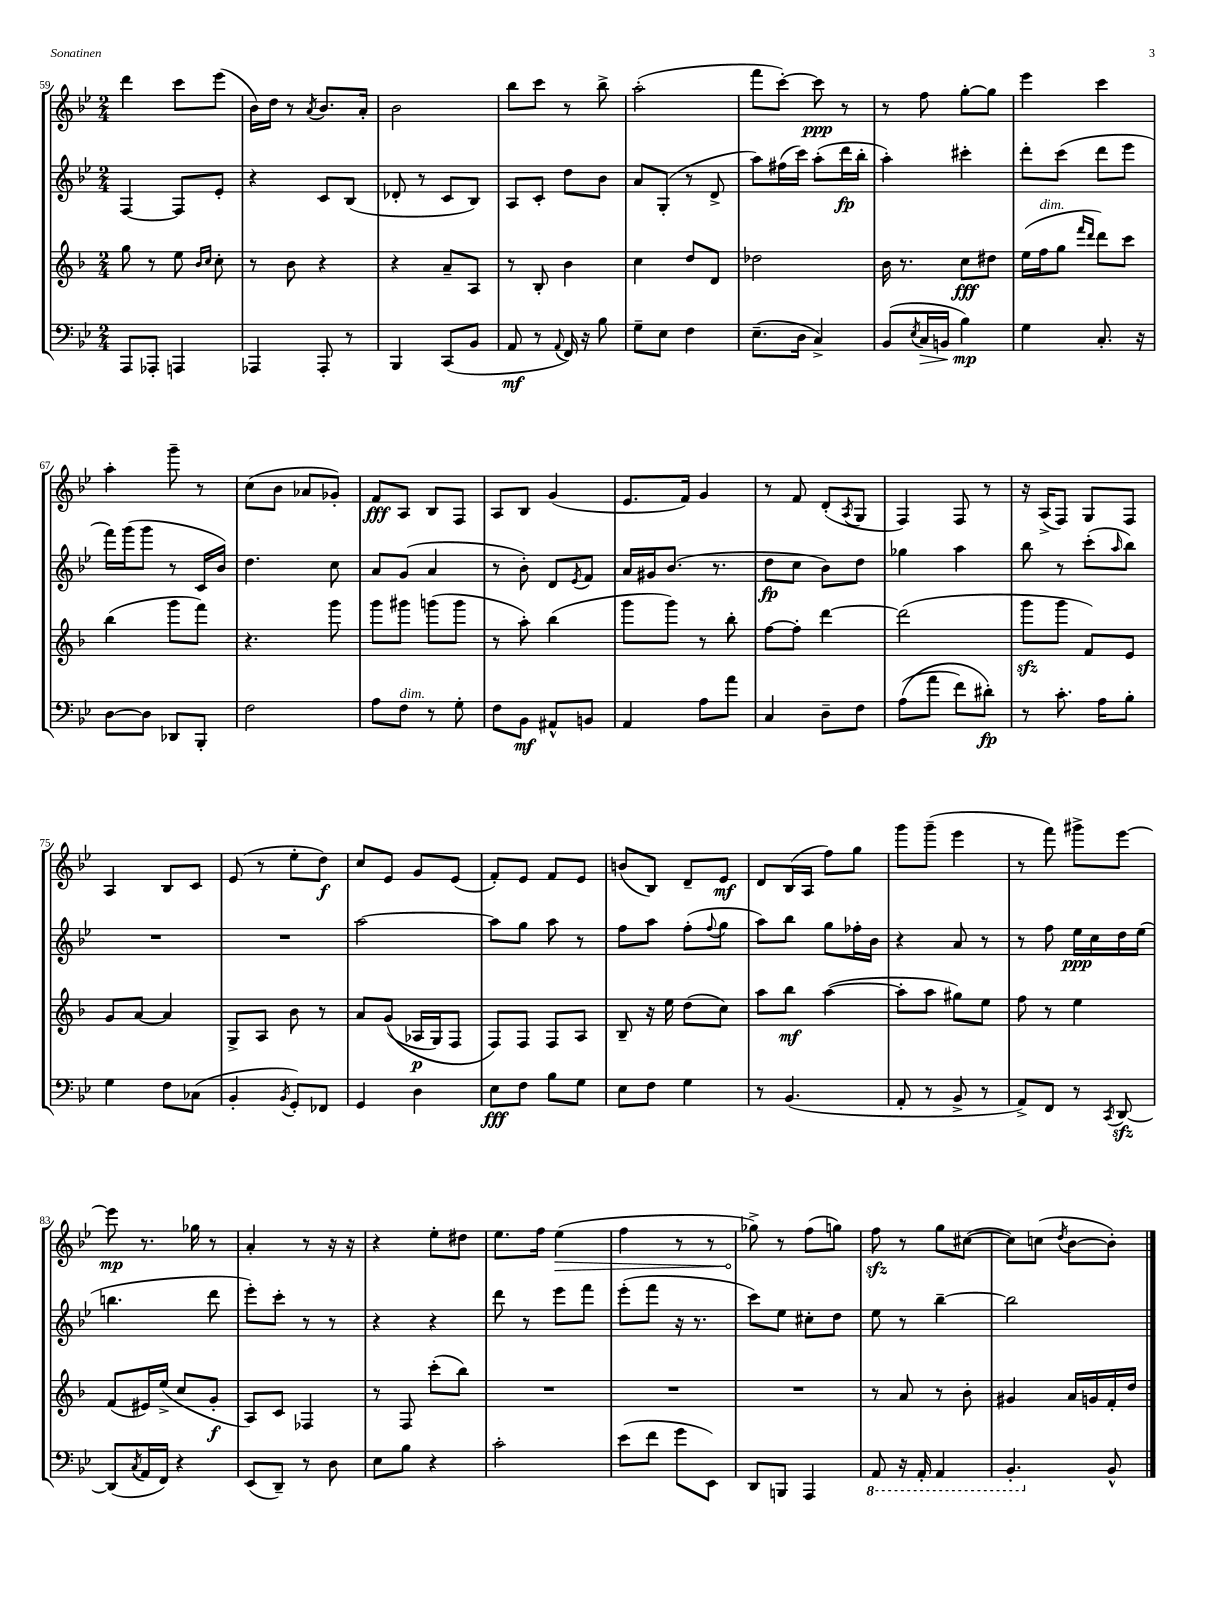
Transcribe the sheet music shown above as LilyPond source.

<<
\new StaffGroup <<
\new Staff = "s0" {
    \clef treble \key bes \major \numericTimeSignature \time 2/4
    d'''4 c'''8 ees'''8( |
    bes'16) d''16 r8 \acciaccatura { a'8 } bes'8. a'16-. |
    bes'2 |
    bes''8 c'''8 r8 bes''8-> |
    a''2-.( |
    f'''8 c'''8~-.) c'''8\ppp r8 |
    r8 f''8 g''8~-. g''8 |
    ees'''4 c'''4 |
    a''4-. g'''8-- r8 |
    c''8( bes'8 aes'8 ges'8-.) |
    f'8\fff a8 bes8 f8 |
    a8 bes8 g'4( |
    ees'8. f'16) g'4 |
    r8 f'8 d'8-.( \acciaccatura { a8 } g8 |
    f4) f8 r8 |
    r16 a16->( f8) g8 f8 |
    a4 bes8 c'8 |
    ees'8( r8 ees''8-. d''8\f) |
    c''8 ees'8 g'8 ees'8( |
    f'8-.) ees'8 f'8 ees'8 |
    b'8( bes8) d'8-- ees'8\mf |
    d'8 bes16( a16 f''8) g''8 |
    g'''8 g'''8--( ees'''4 |
    r8 f'''8) gis'''8-> ees'''8~ |
    ees'''8\mp r8. ges''16 r8 |
    a'4-. r8 r16 r16 |
    r4 ees''8-. dis''8 |
    ees''8. f''16 \once \override Hairpin.circled-tip = ##t ees''4\>( |
    f''4 r8 r8 |
    ges''8->\!) r8 f''8( g''8) |
    f''8\sfz r8 g''8 cis''8~( |
    cis''8) c''8( \acciaccatura { d''8 } bes'8~ bes'8-.) \bar "|." |
}
\new Staff = "s1" {
    \clef treble \key bes \major \numericTimeSignature \time 2/4
    f4~ f8 ees'8-. |
    r4 c'8 bes8( |
    des'8-. r8 c'8 bes8) |
    a8 c'8-. d''8 bes'8 |
    a'8 g8-.( r8 d'8-> |
    a''8) fis''16( c'''16) a''8-.( d'''16\fp bes''16-. |
    a''4-.) cis'''4-. |
    d'''8-. c'''8( d'''8 ees'''8 |
    f'''16) g'''16( g'''8 r8 c'16 bes'16) |
    d''4. c''8 |
    a'8 g'8( a'4 |
    r8 bes'8-.) d'8 \acciaccatura { ees'8 } f'8 |
    a'16 gis'16 bes'8.( r8. |
    d''8\fp c''8 bes'8) d''8 |
    ges''4 a''4 |
    bes''8 r8 c'''8-.( \grace { a''16 } bes''8) |
    R2 |
    R2 |
    a''2~ |
    a''8 g''8 a''8 r8 |
    f''8 a''8 f''8-.( \appoggiatura { f''8 } g''8 |
    a''8) bes''8 g''8 fes''16-. bes'16 |
    r4 a'8 r8 |
    r8 f''8 ees''16\ppp c''16 d''16 ees''16( |
    b''4. d'''8 |
    ees'''8-.) c'''8-. r8 r8 |
    r4 r4 |
    d'''8 r8 ees'''8 f'''8 |
    ees'''8-.( f'''8 r16 r8. |
    c'''8) ees''8 cis''8-. d''8 |
    ees''8 r8 bes''4~-- |
    bes''2 \bar "|." |
}
\new Staff = "s2" {
    \clef treble \key f \major \numericTimeSignature \time 2/4
    g''8 r8 e''8 \grace { bes'16 c''16 } c''8-. |
    r8 bes'8 r4 |
    r4 a'8-- a8 |
    r8 bes8-. bes'4 |
    c''4 d''8 d'8 |
    des''2 |
    bes'16 r8. c''8\fff dis''8 |
    e''16( f''16^\markup { \italic "dim." } g''8 \grace { f'''16 d'''16 } d'''8) c'''8 |
    bes''4( g'''8 f'''8) |
    r4. g'''8 |
    g'''8 gis'''8 g'''8( g'''8 |
    r8 a''8-.) bes''4( |
    g'''8 g'''8) r8 bes''8-. |
    f''8~ f''8-. d'''4~ |
    d'''2( |
    g'''8\sfz g'''8 f'8) e'8 |
    g'8 a'8~ a'4 |
    g8-> a8 bes'8 r8 |
    a'8 g'8(\( aes16\p g16) f8 |
    f8\) f8 f8 a8 |
    bes8-- r16 e''16 d''8( c''8) |
    a''8 bes''8\mf a''4~( |
    a''8-. a''8 gis''8) e''8 |
    f''8 r8 e''4 |
    f'8( eis'16) e''16->( c''8 g'8-.\f |
    a8) c'8 fes4 |
    r8 f8 c'''8-.( bes''8) |
    R2 |
    R2 |
    R2 |
    r8 a'8 r8 bes'8-. |
    gis'4 a'16 g'16 f'16-. d''16 \bar "|." |
}
\new Staff = "s3" {
    \clef bass \key bes \major \numericTimeSignature \time 2/4
    a,,8 aes,,8-. a,,4 |
    aes,,4 aes,,8-. r8 |
    bes,,4 c,8( bes,8 |
    a,8\mf r8 \appoggiatura { a,8 } f,16) r16 bes8 |
    g8-- ees8 f4 |
    ees8.--( d16 c4->) |
    bes,8( \acciaccatura { ees8 } c16\> b,16 bes4\mp\!) |
    g4 c8.-. r16 |
    d8~ d8 des,8 bes,,8-. |
    f2 |
    a8 f8^\markup { \italic "dim." } r8 g8-. |
    f8 bes,8\mf ais,8-^ b,8 |
    a,4 a8 a'8 |
    c4 d8-- f8 |
    a8(\( a'8 f'8) dis'8-.\fp\) |
    r8 c'8.-. a16 bes8-. |
    g4 f8 ces8( |
    bes,4-. \acciaccatura { bes,8 } g,8-.) fes,8 |
    g,4 d4 |
    ees8\fff f8 bes8 g8 |
    ees8 f8 g4 |
    r8 bes,4.( |
    a,8-. r8 bes,8-> r8 |
    a,8->) f,8 r8 \acciaccatura { c,8 } d,8~\sfz |
    d,8( \acciaccatura { c8 } a,16 f,16) r4 |
    ees,8( d,8--) r8 d8 |
    ees8 bes8 r4 |
    c'2-. |
    ees'8( f'8 g'8 ees,8) |
    d,8 b,,8 a,,4 |
    \ottava #-1 a,,8 r16 a,,16-. a,,4 |
    bes,,4.-. \ottava #0 bes,8-^ \bar "|." |
}
>>
>>
\layout { \context { \Score currentBarNumber = #59 } }
